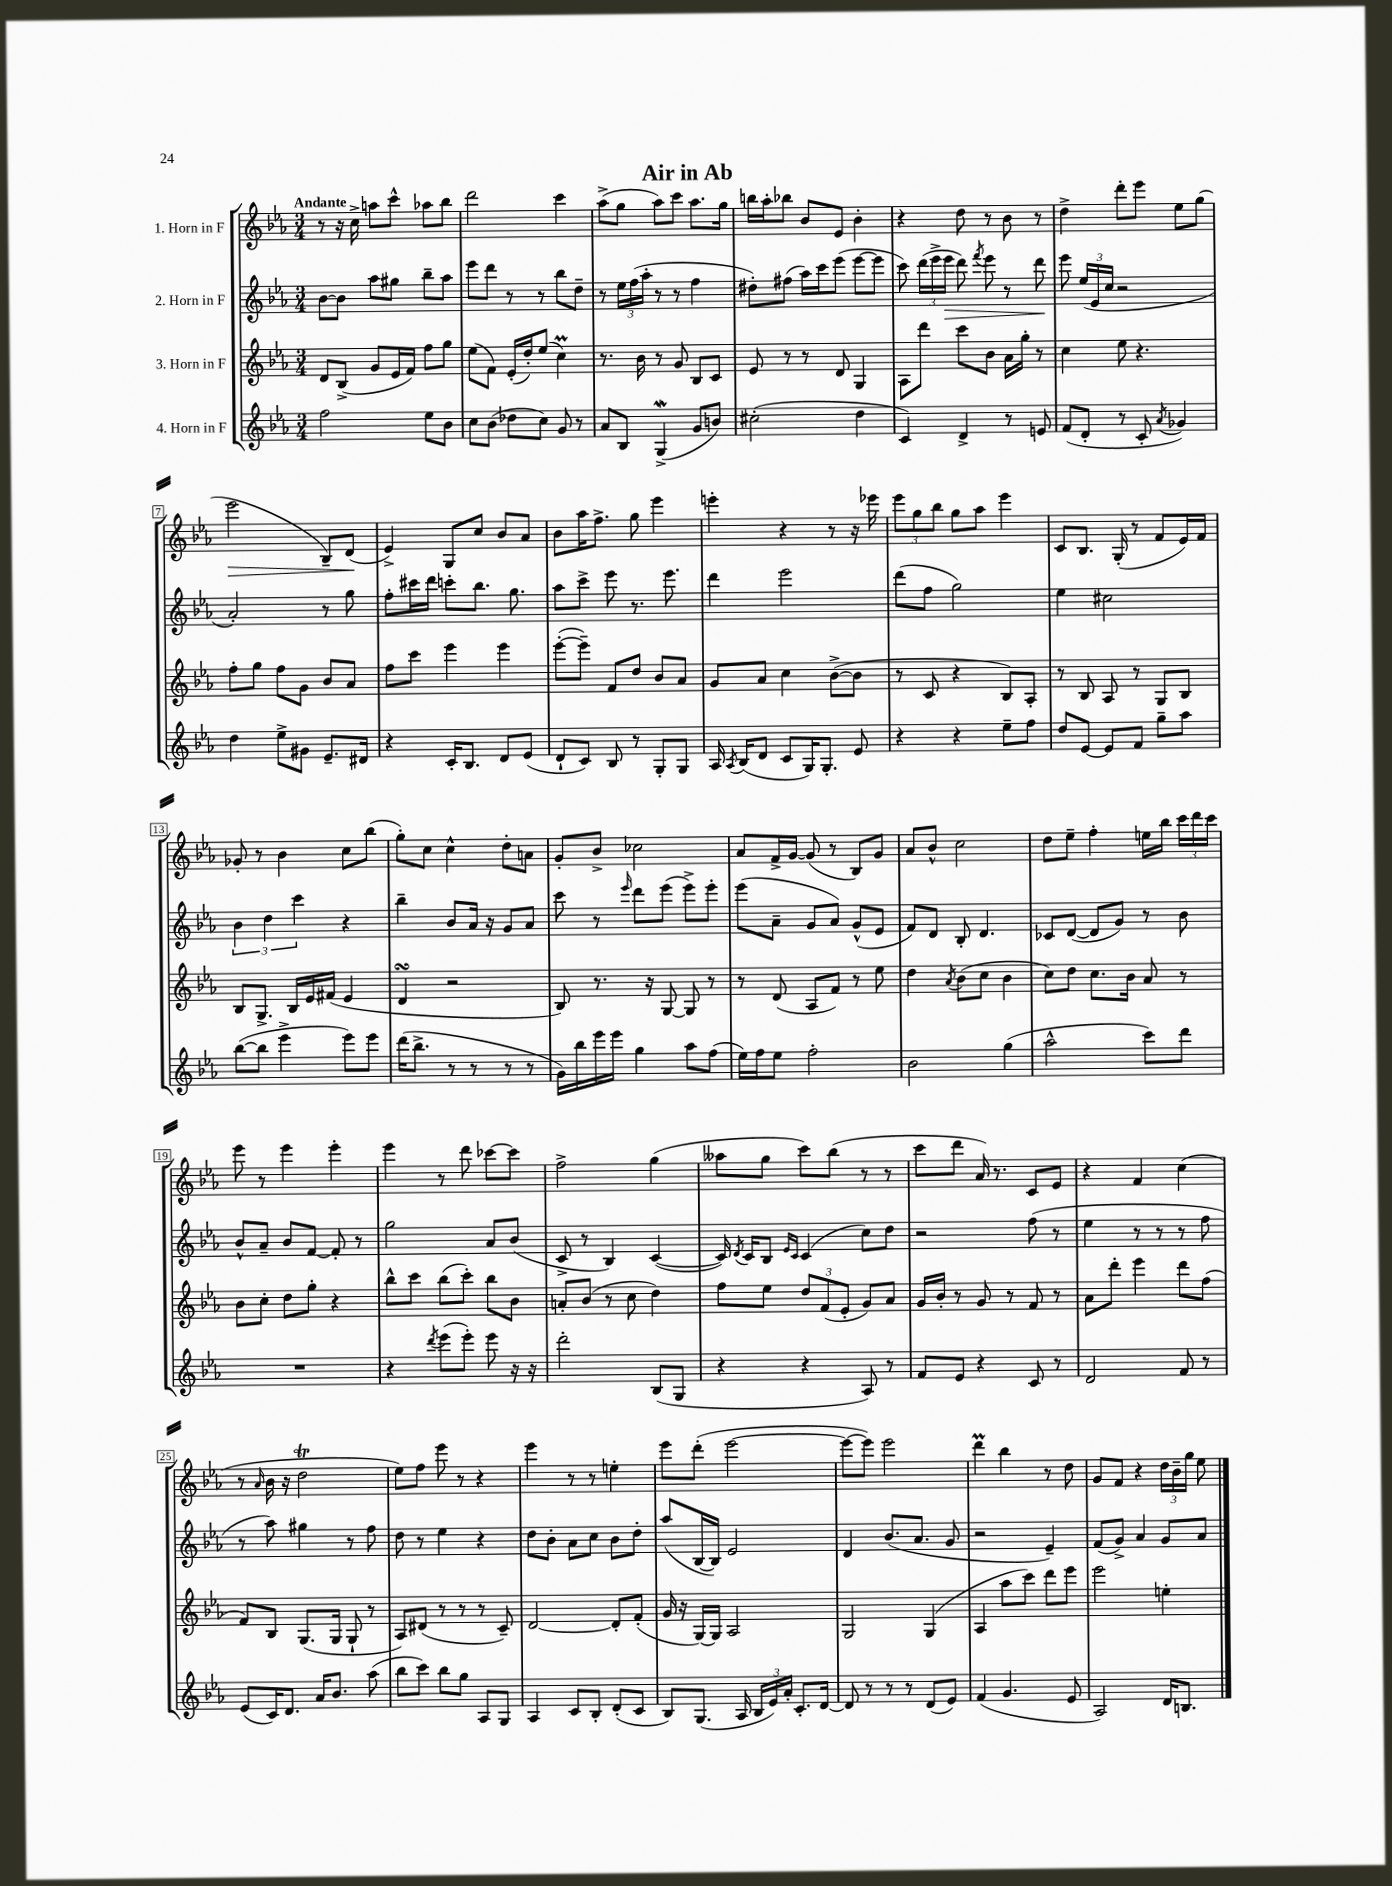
\header { title = "Air in Ab" }
<<
\new StaffGroup <<
\new Staff = "s0" \with { instrumentName = "1. Horn in F" } {
    \clef treble \key ees \major \numericTimeSignature \time 3/4 \tempo "Andante"
    \autoBeamOff r8 r16 c''16-> a''8[ c'''8]-^ aes''8[ bes''8] |
    d'''2 c'''4 |
    aes''8[->( g''8] aes''8[) c'''8] aes''8.[ g''16] |
    b''16[ aes''16-. bes''8] bes'8[ ees'8] bes'4-. |
    r4 d''8 r8 bes'8 r8 |
    d''4-> d'''8[-. ees'''8] ees''8[ g''8]( |
    ees'''2\> bes8[--) d'8]\!( |
    ees'4->) g8[ c''8] bes'8[ aes'8] |
    bes'8[ aes''16 f''8.]-> g''8 ees'''4 |
    e'''4-. r4 r8 r16 ees'''16 |
    \tuplet 3/2 { ees'''8[ g''8 bes''8] } g''8[ aes''8] ees'''4 |
    c'8[ bes8.] g16-.( r8 f'8[ ees'16) f'16] |
    ges'8-. r8 bes'4 c''8[ bes''8]( |
    g''8[-.) c''8] c''4-^ d''8[-. a'8] |
    g'8[-. bes'8]-> ces''2 |
    aes'8[ f'16-> g'16]~ g'8( r8 bes8[) g'8] |
    aes'8[ bes'8]-^ c''2 |
    d''8[ ees''8]-- f''4-. e''16[ bes''16] \tuplet 3/2 { c'''16[ d'''16 c'''16] } |
    ees'''8 r8 ees'''4 ees'''4-. |
    ees'''4 r8 d'''8 ces'''8[~ ces'''8] |
    f''2-> g''4( |
    aeses''8[ g''8] c'''8[) bes''8]( r8 r8 |
    c'''8[ d'''8] aes'16) r8. c'8[ ees'8] |
    r4 f'4 c''4( |
    r8 \grace { aes'16 } bes'16 r16 d''2\trill |
    ees''8[) f''8] ees'''8 r8 r4 |
    ees'''4 r8 r8 e''4-. |
    ees'''8[ d'''8]-.( ees'''2~ |
    ees'''8[~ ees'''8]) ees'''2 |
    d'''4\prall bes''4 r8 d''8 |
    g'8[ f'8] r4 \tuplet 3/2 { d''16[ bes'16-- g''16] } ees''8 \bar "|." |
}
\new Staff = "s1" \with { instrumentName = "2. Horn in F" } {
    \clef treble \key ees \major \numericTimeSignature \time 3/4
    \autoBeamOff bes'8[~ bes'8] aes''8[ gis''8] bes''8[-- aes''8] |
    ees'''8[ d'''8] r8 r8 bes''8[ d''8]-- |
    r8 \tuplet 3/2 { ees''16[ f''16( aes''16]-. } r8 r8 f''4 |
    dis''8[-.) fis''8]( aes''16[) c'''16 ees'''8]( ees'''8[~ ees'''8] |
    c'''8) \tuplet 3/2 { d'''16[( ees'''16-> ees'''16]\> } d'''8) \acciaccatura { f'''8 } ees'''8 r8 d'''8\! |
    ees'''8 \tuplet 3/2 { ees''16[( ees'16 c''16] } r2 |
    aes'2-.) r8 g''8 |
    f''8[-. cis'''16 d'''16] c'''8[-. bes''8.] g''8. |
    aes''8[ c'''8]-> ees'''8 r8. ees'''8. |
    d'''4 ees'''2 |
    d'''8[( f''8] g''2) |
    ees''4 cis''2 |
    \tuplet 3/2 { bes'4 d''4 c'''4 } r4 |
    bes''4-- bes'8[ aes'16] r16 g'8[ aes'8] |
    c'''8 r8 \grace { ees'''16 } d'''8[ ees'''8]( ees'''8[->) ees'''8]-. |
    ees'''8[( aes'8]-- g'8[ aes'8]) g'8[-^( ees'8] |
    f'8[) d'8] bes8-. d'4. |
    ces'8[ d'8]~( d'8[ g'8]) r8 bes'8 |
    bes'8[-^ aes'8]-- bes'8[ f'8]~ f'8-. r8 |
    g''2 aes'8[ bes'8]( |
    c'8-> r8 bes4) c'4~( |
    c'16) \acciaccatura { d'8 } c'16[ bes8] \grace { ees'16[ c'16] } c'4( c''8[) d''8] |
    r2 f''8( r8 |
    ees''4 r8 r8 r8 f''8 |
    r8 aes''8) gis''4 r8 f''8 |
    d''8 r8 ees''4 r4 |
    d''8[ bes'8]-. aes'8[ c''8] bes'8[ d''8]-. |
    aes''8[( bes16~ bes16]) ees'2 |
    d'4 bes'8.[( aes'8.] g'8 |
    r2 ees'4--) |
    f'8[( g'8]->) aes'4 g'8[ aes'8] \bar "|." |
}
\new Staff = "s2" \with { instrumentName = "3. Horn in F" } {
    \clef treble \key ees \major \numericTimeSignature \time 3/4
    \autoBeamOff d'8[ bes8]->( g'8[ ees'16 f'16]) f''8[ g''8] |
    ees''8[( f'8]) ees'16[-.( d''16-.) ees''8]( c''4\prall) |
    r8. bes'16 r8 g'8 bes8[ c'8] |
    ees'8 r8 r8 d'8 g4 |
    aes8[ d'''8] c'''8[ bes'8] aes'16[ g''16]-. r8 |
    c''4 ees''8 r4. |
    f''8[-. g''8] f''8[ g'8] bes'8[ aes'8] |
    f''8[ c'''8] ees'''4 ees'''4 |
    ees'''8[~-.( ees'''8]--) f'8[ d''8] bes'8[ aes'8] |
    g'8[ aes'8] c''4 bes'8[~->( bes'8] |
    r8 c'8 r4 bes8[) aes8]-. |
    r8 bes8 aes8 r8 g8[ bes8] |
    bes8[ g8.]-> bes16[ ees'16 fis'16]( ees'4 |
    d'4\turn r2 |
    bes8) r8. r16 g8~ g8 r8 |
    r8 d'8( aes8[ f'8]) r8 ees''8 |
    d''4 \acciaccatura { aes'8 } bes'8[( c''8] bes'4 |
    c''8[) d''8] c''8.[ bes'16] aes'8 r8 |
    bes'8[ c''8]-. d''8[ g''8]-. r4 |
    bes''8[-^ c'''8] bes''8[( c'''8]-.) bes''8[ bes'8] |
    a'8[-. bes'8]( r8 c''8 d''4) |
    f''8[ ees''8] \tuplet 3/2 { d''8[ f'8( ees'8]-. } g'8[) aes'8] |
    g'16[ bes'16]-. r8 g'8 r8 f'8 r8 |
    aes'8[ d'''8]-. ees'''4 d'''8[ f''8]( |
    f'8[) bes8] g8.[( g16] g8-! r8 |
    aes8[) dis'8]( r8 r8 r8 c'8--) |
    d'2~ d'8[-. f'8]-.( |
    g'16 r16 g16[~) g16] aes2 |
    g2 g4( |
    aes4 aes''8[ c'''8]) d'''8[ ees'''8] |
    ees'''2 e''4-. \bar "|." |
}
\new Staff = "s3" \with { instrumentName = "4. Horn in F" } {
    \clef treble \key ees \major \numericTimeSignature \time 3/4
    \autoBeamOff f''2 ees''8[ bes'8] |
    c''8[ bes'8]( des''8[ c''8]) g'8 r8 |
    aes'8[ bes8] g4->\mordent( g'8[ b'8]) |
    cis''2-.( d''4 |
    c'4) d'4-> r8 e'8 |
    f'8[( d'8]-. r8 c'8-. \acciaccatura { aes'8 } ges'4) |
    d''4 ees''8[-> gis'8] ees'8.[-- dis'16] |
    r4 c'16[-. bes8.] d'8[ ees'8]( |
    d'8[-! c'8]) bes8 r8 g8[-. g8] |
    aes16 \acciaccatura { aes8 } bes16[( d'8] c'8[ g16) g8.]-. ees'8 |
    r4 r4 ees''8[-- f''8] |
    d''8[ ees'8]~ ees'8[ f'8] g''8[-- aes''8] |
    bes''8[~( bes''8] ees'''4-> ees'''8[) ees'''8] |
    d'''16[( bes''8.]-> r8 r8 r8 r8 |
    g'16[) bes''16 ees'''16 ees'''16] g''4 aes''8[ f''8]( |
    ees''16[) f''16 ees''8] f''2-. |
    bes'2 g''4( |
    aes''2-^ c'''8[) d'''8] |
    R2. |
    r4 \acciaccatura { d'''8 } ees'''8[( ees'''8]-.) ees'''8 r16 r16 |
    d'''2-. bes8[( g8] |
    r4 r4 aes8) r8 |
    f'8[ ees'8] r4 c'8 r8 |
    d'2 f'8 r8 |
    ees'8[( c'16) d'8.] aes'16[ bes'8.] aes''8( |
    bes''8[ c'''8]) bes''8[ g''8] aes8[ g8] |
    aes4 c'8[ bes8]-. d'8[-.( c'8] |
    bes8[) g8.]( aes16 \tuplet 3/2 { bes16[ ees'16) aes'16]-. } c'8.[-. d'16]~ |
    d'8 r8 r8 r8 d'8[( ees'8]) |
    f'4( g'4. ees'8 |
    aes2) d'16[ b8.] \bar "|." |
}
>>
>>
\layout { \context { \Score \override BarNumber.stencil = #(make-stencil-boxer 0.1 0.3 ly:text-interface::print) } }
